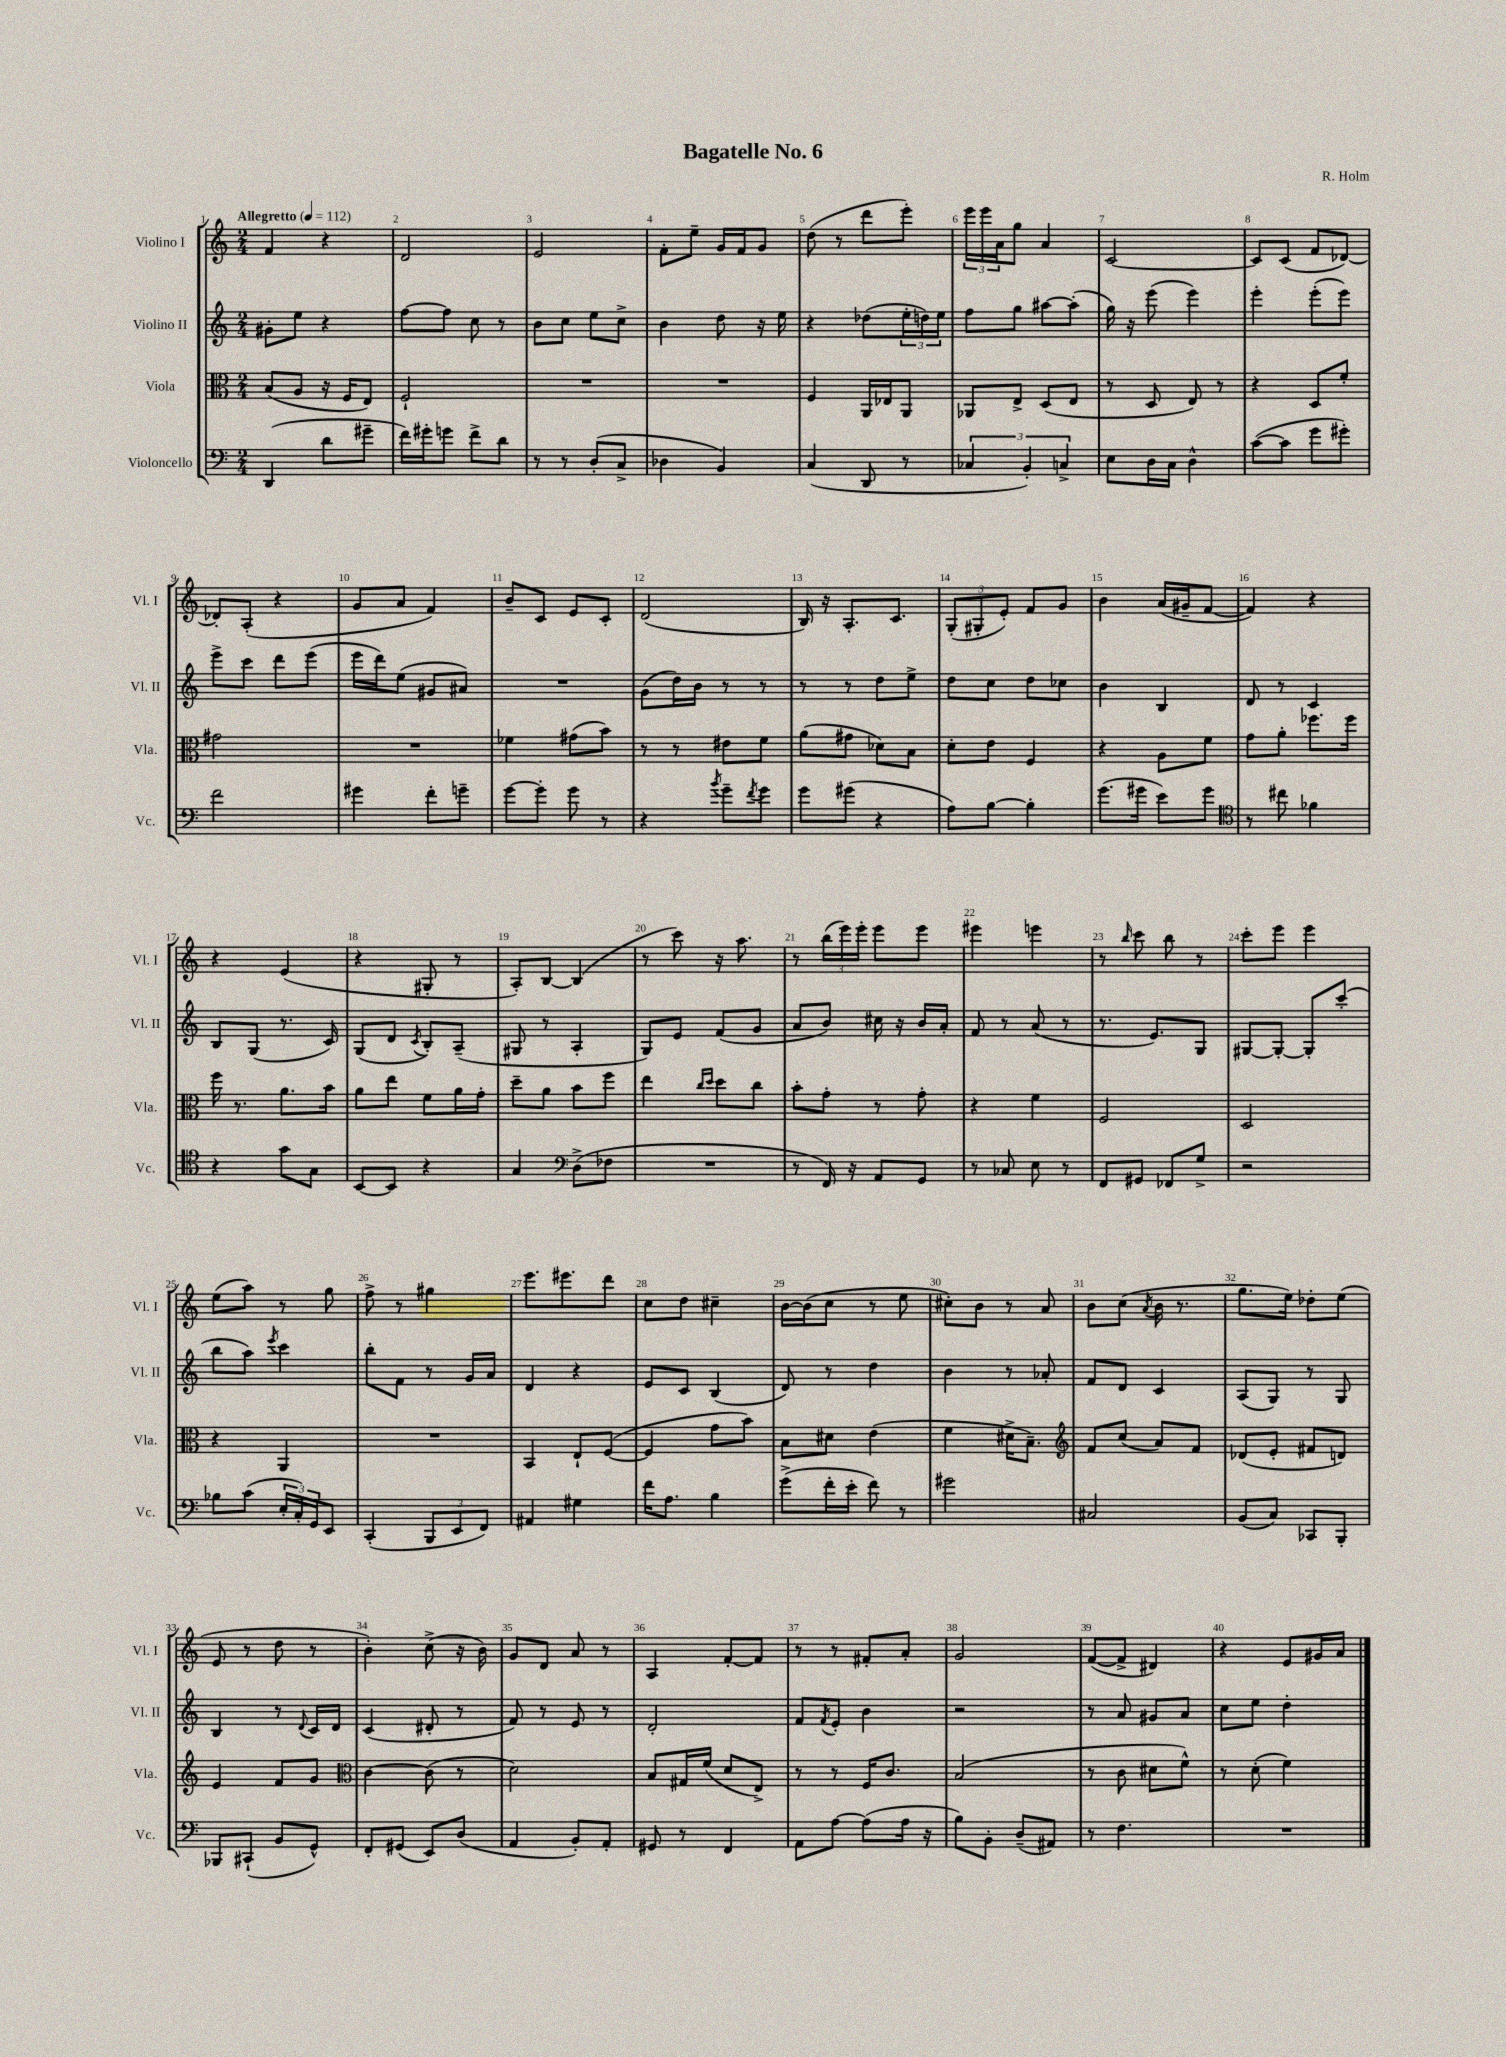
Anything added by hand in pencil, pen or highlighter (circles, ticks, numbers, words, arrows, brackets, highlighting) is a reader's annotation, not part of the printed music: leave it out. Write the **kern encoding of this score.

**kern	**kern	**kern	**kern
*staff4	*staff3	*staff2	*staff1
*clefF4	*clefC3	*clefG2	*clefG2
*k[]	*k[]	*k[]	*k[]
*M2/4	*M2/4	*M2/4	*M2/4
*MM112	*MM112	*MM112	*MM112
(4DD	(8B	8g#'	4f
.	8A	8ee	.
8d	16r	4r	4r
.	16F	.	.
8g#~	8E)	.	.
=	=	=	=
16f)	2F`	[8ff	2d
16g#'	.	.	.
8g	.	8ff]	.
8f^	.	8cc	.
8d	.	8r	.
=	=	=	=
8r	2r	8b	2e
8r	.	8cc	.
(8D'	.	8ee	.
8C^	.	8cc^	.
=	=	=	=
4D-	2r	4b	8f'
.	.	.	8ee~
4BB)	.	8dd	16g
.	.	.	16f
.	.	16r	8g
.	.	16ee	.
=	=	=	=
(4C	4F	4r	(8dd
.	.	.	8r
8DD	16AA	(8dd-	8ddd
.	16E-	.	.
8r	8AA	24ee'	8eee')
.	.	24dd)	.
.	.	24ee	.
=	=	=	=
6C-	8AA-	8ff	24eee
.	.	.	24eee
.	.	.	24a
.	8E^	8gg	8gg
6BB')	.	.	.
.	(8D	[8aa#	4a
6C^	.	.	.
.	8E	(8aa#']	.
=	=	=	=
8E	8r	16gg)	[2c
.	.	16r	.
16D	8D	(8eee	.
16C	.	.	.
4D^^	8E)	4eee)	.
.	8r	.	.
=	=	=	=
([8c	4r	4eee'	8c]
8c]	.	.	(8c
8g	8D	(8eee'	8f
8g#')	8f'	8eee)	[8d-)
=	=	=	=
2f	2g#	8eee^	8d-']
.	.	8ccc	(8A'
.	.	8ddd	4r
.	.	(8eee	.
=	=	=	=
4g#	2r	16eee	8g
.	.	16ddd)	.
.	.	(8ee	8a
8f'	.	8g#	4f)
8g~	.	8a#)	.
=	=	=	=
[8g	4f-	2r	8b~
8g']	.	.	8c
8g	(8g#	.	8e
8r	8b)	.	8c'
=	=	=	=
4r	8r	(8g	(2d
.	8r	16dd)	.
.	.	16b	.
8qb	.	.	.
8g~	8e#	8r	.
8qf	.	.	.
8g	8f	8r	.
=	=	=	=
8g	(8a	8r	16B)
.	.	.	16r
(8g#	8g#	8r	8.A'
4r	8d-)	8dd	.
.	.	.	8.c
.	8B	8ee^	.
=	=	=	=
8A)	8d'	8dd	(12G'
.	.	.	12G#'
[8B	8e	8cc	.
.	.	.	12e')
4B']	4F	8dd	8f
.	.	8cc-	8g
=	=	=	=
(8.g	4r	4b	4b
16g#	.	.	.
8e)	8A	4B	(16a
.	.	.	16g#~
8g#	8f	.	[8f
=	=	=	=
*clefC4	*	*	*
8r	8g	8d	4f])
8cc#	8a'	8r	.
4f-	8.ff-	4c	4r
.	16ff-	.	.
=	=	=	=
4r	16ff	8B	4r
.	8.r	.	.
.	.	(8G	.
8g	8.a	8.r	(4e
8G	.	.	.
.	16b	16c)	.
=	=	=	=
[8BB	8a	(8G	4r
8BB]	8ee	8d	.
.	.	8qc	.
4r	8f	8B')	8G#'
.	16a	(8A~	8r
.	16g'	.	.
=	=	=	=
4G	8dd~	8G#	8A')
.	8a	8r	[8B
*clefF4	*	*	*
(8D^	8b	4A'	(4B]
8F-	8ff	.	.
=	=	=	=
2r	4ee	8G)	8r
.	.	8e	8ccc)
.	16qqcc	.	.
.	16qqdd	.	.
.	8dd	(8f	16r
.	.	.	8.aa
.	8cc	8g	.
=	=	=	=
8r	8b'	8a	8r
16FF)	8g'	8b)	(24bb
.	.	.	24eee)
16r	.	.	.
.	.	.	24eee'
8AA	8r	16cc#	8eee
.	.	16r	.
8GG	8g'	16b	8eee
.	.	16a'	.
=	=	=	=
8r	4r	8f	4eee#
8C-	.	8r	.
8E	4f	(8a	4eee
8r	.	8r	.
=	=	=	=
8FF	2F	8.r	8r
.	.	.	16qqbb
8GG#	.	.	8ccc
.	.	8.e)	.
8FF-	.	.	8bb
8G^	.	8G	8r
=	=	=	=
2r	2D	[8G#	8ccc'
.	.	8G#'_	8eee
.	.	8G#']	4eee
.	.	(8ccc'	.
=	=	=	=
8B-	4r	8bb	(8ee
(8c	.	8aa)	8aa)
.	.	8qeee	.
24E'	4AA	4ccc	8r
24C')	.	.	.
24GG	.	.	.
8EE	.	.	8gg
=	=	=	=
(4CC'	2r	8bb'	8ff^
.	.	8f	8r
12BBB	.	8r	4gg#
12EE	.	.	.
.	.	16g	.
12FF)	.	.	.
.	.	16a	.
=	=	=	=
4AA#	4BB	4d	8.eee
.	.	.	8.eee#
4G#	8E`	4r	.
.	([8F	.	8ddd
=	=	=	=
16f	4F]	8e	8cc
8.A	.	.	.
.	.	8c	8dd
4B	8g	(4B	4cc#~
.	8b)	.	.
=	=	=	=
(8g^	8B	8d)	[16b
.	.	.	(16b]
16f'	8d#	8r	8cc
16e'	.	.	.
8f)	(4e	4dd	8r
8r	.	.	8ee
=	=	=	=
2g#	4f	4b	8cc#')
.	.	.	8b
.	16d#^	8r	8r
.	8.B~)	.	.
.	.	8a-'	8a
=	=	=	=
*	*clefG2	*	*
2C#	8f	8f	8b
.	(8cc	8d	(8cc
.	.	.	8qa
.	8a)	4c	16b
.	.	.	8.r
.	8f	.	.
=	=	=	=
(8BB	(8d-	(8A	8.gg
8C)	8e'	8G)	.
.	.	.	16ee)
8CC-	8f#	8r	8dd-'
8BBB'	8d)	8G	(8ee
=	=	=	=
8BBB-	4e	4B	8e
(8CC#`	.	.	8r
8BB	8f	8r	8dd
.	.	8qqd	.
8GG^^)	8g	16c	8r
.	.	16d	.
=	=	=	=
*	*clefC3	*	*
8FF'	[4c	(4c	4b')
(8GG#	.	.	.
8EE)	(8c]	8d#'	(8cc^
(8D	8r	8r	16r
.	.	.	16b)
=	=	=	=
4AA	2d)	8f)	8g
.	.	8r	8d
8BB')	.	8e	8a
8AA'	.	8r	8r
=	=	=	=
8GG#	8B	2d'	4A
8r	16G#	.	.
.	(16f	.	.
4FF	8d	.	[8f'
.	8E^)	.	8f]
=	=	=	=
8AA	8r	8f	8r
.	.	8qf	.
[8A	8r	8e'	8r
(8A]	16F	4b	8f#'
.	8.c	.	.
16A	.	.	8a'
16r	.	.	.
=	=	=	=
8B)	(2B	2r	2g
8BB'	.	.	.
(8D~	.	.	.
8AA#)	.	.	.
=	=	=	=
8r	8r	8r	([8f
4.F	8c	8a	8f^]
.	8d#	8g#	4d#)
.	8f^^)	8a	.
=	=	=	=
2r	8r	8cc	4r
.	(8d'	8ee	.
.	4f)	4dd'	8e
.	.	.	16g#
.	.	.	16a
==	==	==	==
*-	*-	*-	*-
